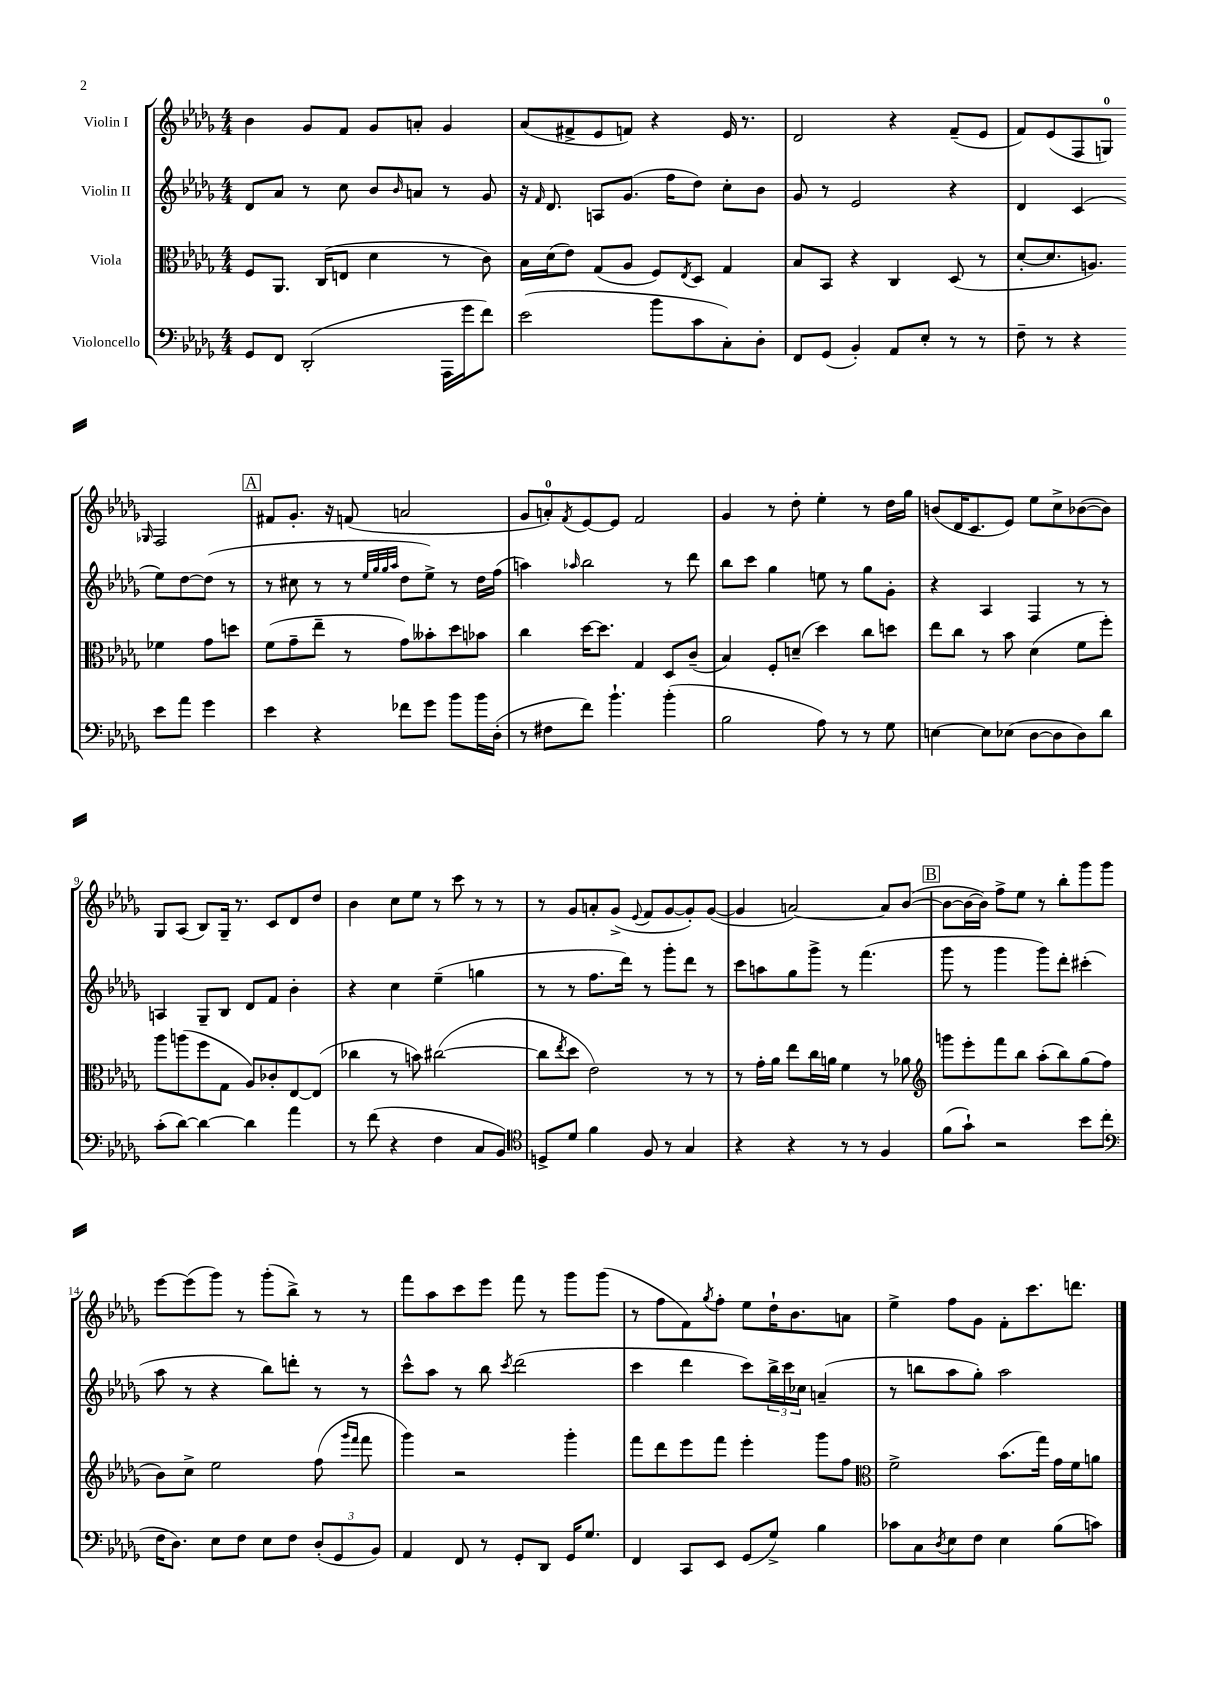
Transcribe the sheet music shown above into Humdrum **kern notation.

**kern	**kern	**kern	**kern
*staff4	*staff3	*staff2	*staff1
*clefF4	*clefC3	*clefG2	*clefG2
*k[b-e-a-d-g-]	*k[b-e-a-d-g-]	*k[b-e-a-d-g-]	*k[b-e-a-d-g-]
*M4/4	*M4/4	*M4/4	*M4/4
8GG-	8F	8d-	4b-
8FF	8.AA-	8a-	.
(2DD-'	.	8r	8g-
.	(16C	.	.
.	8E	8cc	8f
.	4d-	8b-	8g-
.	.	16qqb-	.
.	.	8a	8a'
16AAA-	8r	8r	4g-
16g-	.	.	.
8f)	8c)	8g-	.
=	=	=	=
(2e-	16B-	16r	(8a-
.	.	16qqf	.
.	(16d-	8.d-	.
.	8e-)	.	8f#^
.	(8G-	8A	8e-
.	8A-	(8.g-	8f)
8b-	8F)	.	4r
.	.	16ff	.
.	8qE-	.	.
8c	8D-	8dd-)	.
8C')	4G-	8cc'	16e-
.	.	.	8.r
8D-'	.	8b-	.
=	=	=	=
8FF	8B-	8g-	2d-
(8GG-	8BB-	8r	.
4BB-')	4r	2e-	.
8AA-	4C	.	4r
8E-'	.	.	.
8r	(8D-	4r	(8f~
8r	8r	.	8e-
=	=	=	=
8F~	[8d-'	4d-	8f)
8r	8.d-]	.	(8e-
4r	.	(4c	8F
.	8.A)	.	.
.	.	.	8G)
.	.	.	16qqG-
8e-	4f-	8ee-)	2F
8a-	.	[8dd-	.
4g-	8g-	(8dd-]	.
.	8dd	8r	.
=	=	=	=
4e-	(8f	8r	8f#
.	8g-~	8cc#	8.g-'
4r	8ee-~	8r	.
.	.	.	16r
.	8r	8r	(8f
.	.	32qqee-	.
.	.	32qqgg-	.
.	.	32qqgg-	.
.	.	32qqaa-	.
8f-	8g-)	8dd-	2a
8g-	8b--'	8ee-^)	.
8b-	8dd-	8r	.
16b-	8b-	16dd-	.
(16D-'	.	(16ff	.
=	=	=	=
8r	4cc	4aa)	8g-
8F#	.	.	8a')
.	.	16qqaa-	8qf
8f)	[16dd-	2bb-	[8e-
.	8.dd-]	.	.
4.b-`	.	.	8e-]
.	4G-	.	2f
(4b-'	8D-	8r	.
.	(8c~	8ddd-	.
=	=	=	=
2B-	4B-)	8bb-	4g-
.	.	8ccc	.
.	8F'	4gg-	8r
.	(8d~	.	8dd-'
8A-)	4dd-)	8ee	4ee-'
8r	.	8r	.
8r	8cc	8gg-	8r
8G-	8dd	8g-'	16dd-
.	.	.	16gg-
=	=	=	=
[4E	8ee-	4r	(8b
.	8cc	.	16d-
.	.	.	8.c
8E]	8r	4A-	.
(8E-	8b-	.	8e-)
[8D-	(4d-	4F	8ee-
8D-]	.	.	8cc^
8D-)	8f	8r	([8b-
8d-	8ff')	8r	8b-])
=	=	=	=
(8c'	8aa-	4A	8G-
[8d-)	(8aa	.	(8A-
4d-_	8ff	8G-~	8B-)
.	8G-	8B-	16G-~
.	.	.	8.r
4d-]	8A-)	8d-	.
.	8c-'	8f	8c
4a-	[8E-	4b-'	8d-
.	(8E-]	.	8dd-
=	=	=	=
8r	4cc-	4r	4b-
(8f	.	.	.
4r	8r	4cc	8cc
.	8b)	.	8ee-
4F	([2cc#	(4ee-~	8r
.	.	.	8ccc
8C	.	4gg	8r
8BB-)	.	.	8r
=	=	=	=
*clefC4	*	*	*
8D^	8cc#]	8r	8r
.	8qee-	.	.
8d-	8dd-	8r	8g-
4f	2e-)	8.ff	8a'
.	.	.	(8g-^
.	.	16ddd-)	.
.	.	.	8qqe-
8F	.	8r	8f
8r	.	8ggg-'	[8g-
4G-	8r	8ddd-	8g-'])
.	8r	8r	([8g-
=	=	=	=
4r	8r	8ccc	4g-]
.	16g-'	8aa	.
.	16a-	.	.
4r	8ee-	8gg-	[2a)
.	16cc	8ggg-^	.
.	16a	.	.
8r	4f	8r	.
8r	.	(4.fff	.
4F	8r	.	8a]
.	8a-	.	([8b-
=	=	=	=
*	*clefG2	*	*
(8f	8ggg	8ggg-	8b-_
8g-`)	8eee-'	8r	16b-_
.	.	.	16b-])
2r	8fff	4ggg-	8ff^
.	8bb-	.	8ee-
.	(8aa-'	8ggg-)	8r
.	8bb-)	8ddd-'	8bb-'
8b-	(8gg-	(4ccc#'	8ggg-
(8cc	8ff	.	8ggg-
=	=	=	=
*clefF4	*	*	*
16F	8b-)	8aa-	[8eee-
8.D-)	.	.	.
.	8cc^	8r	(8eee-]
8E-	2ee-	4r	8ggg-)
8F	.	.	8r
8E-	.	8bb-)	(8ggg-'
8F	.	8ddd'	8bb-^)
(12D-'	(8ff	8r	8r
12GG-	.	.	.
.	16qqggg-	.	.
.	16qqfff	.	.
.	8fff	8r	8r
12BB-)	.	.	.
=	=	=	=
4AA-	4ggg-)	8ccc^^	8fff
.	.	8aa-	8aa-
8FF	2r	8r	8ccc
8r	.	8bb-	8eee-
.	.	8qccc	.
8GG-'	.	(2ddd-	8fff
8DD-	.	.	8r
16GG-	4ggg-'	.	8ggg-
8.G-	.	.	.
.	.	.	(8ggg-
=	=	=	=
4FF	8fff	4ccc	8r
.	8ddd-	.	8ff
8CC	8eee-	4ddd-	8f)
.	.	.	8qgg-
8EE-	8fff	.	8ff'
(8GG-	4eee-'	8ccc)	8ee-
8G-^)	.	24bb-^	16dd-`
.	.	24ccc	.
.	.	.	8.b-
.	.	24cc-	.
4B-	8ggg-	(4a~	.
.	8ff	.	8a
=	=	=	=
*	*clefC3	*	*
8c-	2f^	8r	4ee-^
8C	.	8bb	.
8qD-	.	.	.
8E-	.	8aa-	8ff
8F	.	8gg-')	8g-
4E-	(8.b-	2aa-	8f'
.	.	.	8.ccc
.	16gg-)	.	.
(8B-	16g-	.	.
.	16f	.	8.ddd
8c)	8a	.	.
==	==	==	==
*-	*-	*-	*-
